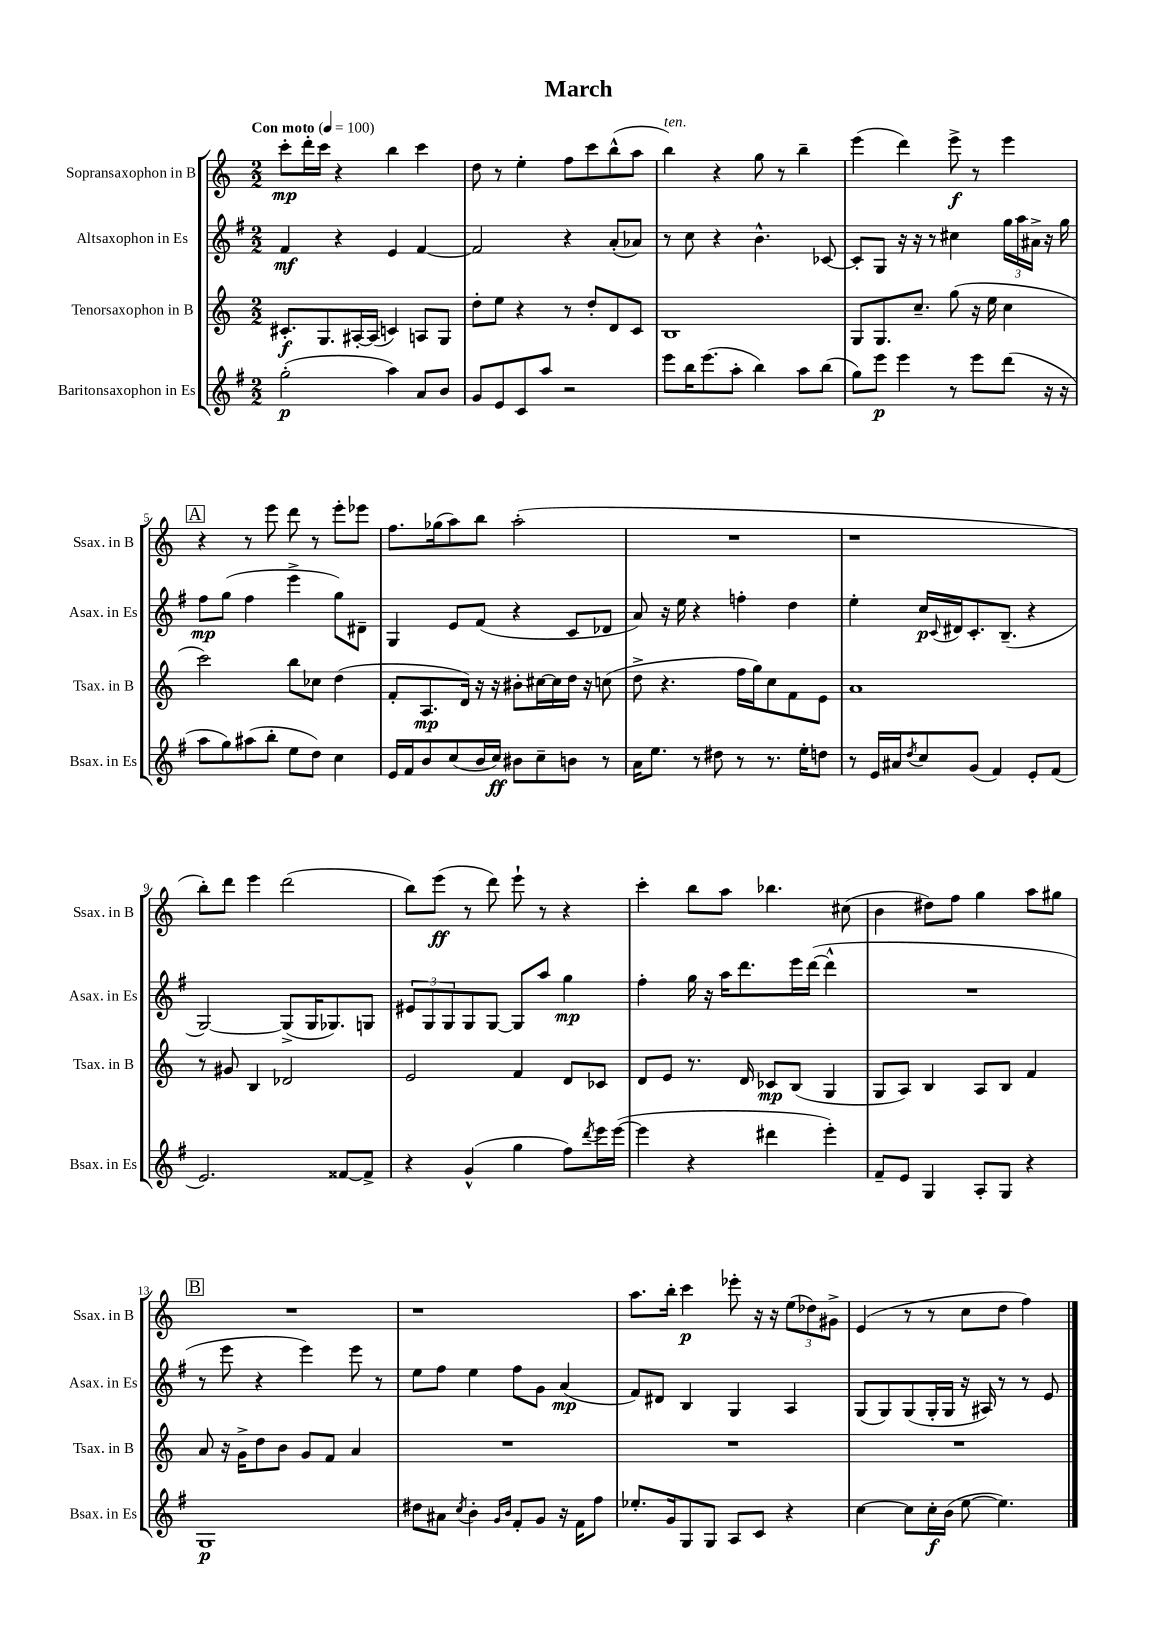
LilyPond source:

\header { title = "March" }
<<
\new StaffGroup <<
\new Staff = "s0" \with { instrumentName = "Sopransaxophon in B" shortInstrumentName = "Ssax. in B" } {
    \clef treble \key c \major \numericTimeSignature \time 2/2 \tempo "Con moto" 4 = 100
    c'''8-.\mp d'''16-. c'''16 r4 b''4 c'''4 |
    d''8 r8 e''4-. f''8 c'''8 b''8-^( a''8 |
    b''4^\markup { \italic "ten." }) r4 g''8 r8 b''4-- |
    e'''4( d'''4) e'''8->\f r8 e'''4 |
    \mark \markup { \box "A" } r4 r8 e'''8 d'''8 r8 e'''8-. ees'''8 |
    f''8. ges''16( a''8) b''8 a''2-.( |
    R1 |
    r1 |
    b''8-.) d'''8 e'''4 d'''2( |
    b''8) e'''8\ff( r8 d'''8) e'''8-! r8 r4 |
    c'''4-. b''8 a''8 bes''4. cis''8( |
    b'4 dis''8) f''8 g''4 a''8 gis''8 |
    \mark \markup { \box "B" } R1 |
    r1 |
    a''8. b''16-. c'''4\p ees'''8-. r16 r16 \tuplet 3/2 { e''8( des''8) gis'8-> } |
    e'4( r8 r8 c''8 d''8 f''4) \bar "|." |
}
\new Staff = "s1" \with { instrumentName = "Altsaxophon in Es" shortInstrumentName = "Asax. in Es" } {
    \clef treble \key g \major \numericTimeSignature \time 2/2
    fis'4\mf r4 e'4 fis'4~ |
    fis'2 r4 a'8-.( aes'8) |
    r8 c''8 r4 b'4.-^ ces'8~ |
    ces'8-. g8 r16 r16 r8 cis''4 \tuplet 3/2 { g''16 a''16 ais'16-> } r16 g''16 |
    \mark \markup { \box "A" } fis''8\mp g''8( fis''4 e'''4-> g''8) dis'8-- |
    g4 e'8 fis'8( r4 c'8 des'8 |
    a'8) r16 e''16 r4 f''4-. d''4 |
    e''4-. c''16\p \appoggiatura { c'8 } dis'16 c'8.-. b8.--( r4 |
    g2~) g8->( g16 ges8.) g8 |
    \tuplet 3/2 { eis'8 g8 g8 } g8 g8~ g8 a''8 g''4\mp |
    fis''4-. g''16 r16 a''16 d'''8. e'''16 d'''16~( d'''4-^ |
    R1 |
    \mark \markup { \box "B" } r8 e'''8 r4 e'''4) e'''8 r8 |
    e''8 fis''8 e''4 fis''8 g'8 a'4\mp( |
    fis'8) dis'8 b4 g4 a4 |
    g8( g8) g8( g16-. g16 r16 ais16) r8 r8 e'8 \bar "|." |
}
\new Staff = "s2" \with { instrumentName = "Tenorsaxophon in B" shortInstrumentName = "Tsax. in B" } {
    \clef treble \key c \major \numericTimeSignature \time 2/2
    cis'8.-.\f g8. ais16~-. ais16( c'4) a8 g8 |
    d''8-. e''8 r4 r8 d''8-. d'8 c'8 |
    b1 |
    g8 g8. c''8.-- g''8( r16 e''16 c''4 |
    \mark \markup { \box "A" } c'''2) b''8 ces''8 d''4( |
    f'8-. a8.\mp d'16) r16 r16 bis'8-. cis''16~ cis''16 d''16 r16 c''8( |
    d''8-> r4. f''16 g''16) c''8 f'8 e'8 |
    a'1 |
    r8 gis'8 b4 des'2 |
    e'2 f'4 d'8 ces'8 |
    d'8 e'8 r8. d'16 ces'8\mp b8( g4 |
    g8 a8) b4 a8 b8 f'4 |
    \mark \markup { \box "B" } a'8 r16 g'16-> d''8 b'8 g'8 f'8 a'4 |
    R1 |
    R1 |
    R1 \bar "|." |
}
\new Staff = "s3" \with { instrumentName = "Baritonsaxophon in Es" shortInstrumentName = "Bsax. in Es" } {
    \clef treble \key g \major \numericTimeSignature \time 2/2
    g''2-.\p( a''4) a'8 b'8 |
    g'8 e'8 c'8 a''8 r2 |
    e'''8 b''16 e'''8.( a''8-. b''4) a''8 b''8( |
    g''8) e'''8\p e'''4 r8 e'''8 d'''8( r16 r16 |
    \mark \markup { \box "A" } a''8 g''8) ais''8( b''8-. e''8 d''8) c''4 |
    e'16 fis'16 b'8 c''8( b'16 c''16\ff) bis'8 c''8-- b'8 r8 |
    a'16 e''8. r8 dis''8 r8 r8. e''16-. d''8 |
    r8 e'16 ais'16 \acciaccatura { d''8 } c''8 g'8( fis'4) e'8-. fis'8( |
    e'2.) fisis'8~ fisis'8-> |
    r4 g'4-^( g''4 fis''8) \acciaccatura { d'''8 } e'''16 e'''16~( |
    e'''4 r4 dis'''4 e'''4-.) |
    fis'8-- e'8 g4 a8-. g8 r4 |
    \mark \markup { \box "B" } g1\p |
    dis''8 ais'8 \acciaccatura { c''8 } b'4-. \grace { g'16 b'16 } fis'8-. g'8 r16 fis'16 fis''8 |
    ees''8.-. g'16 g8 g8 a8 c'8 r4 |
    c''4~ c''8 c''16-.\f b'16( e''8~ e''4.) \bar "|." |
}
>>
>>
